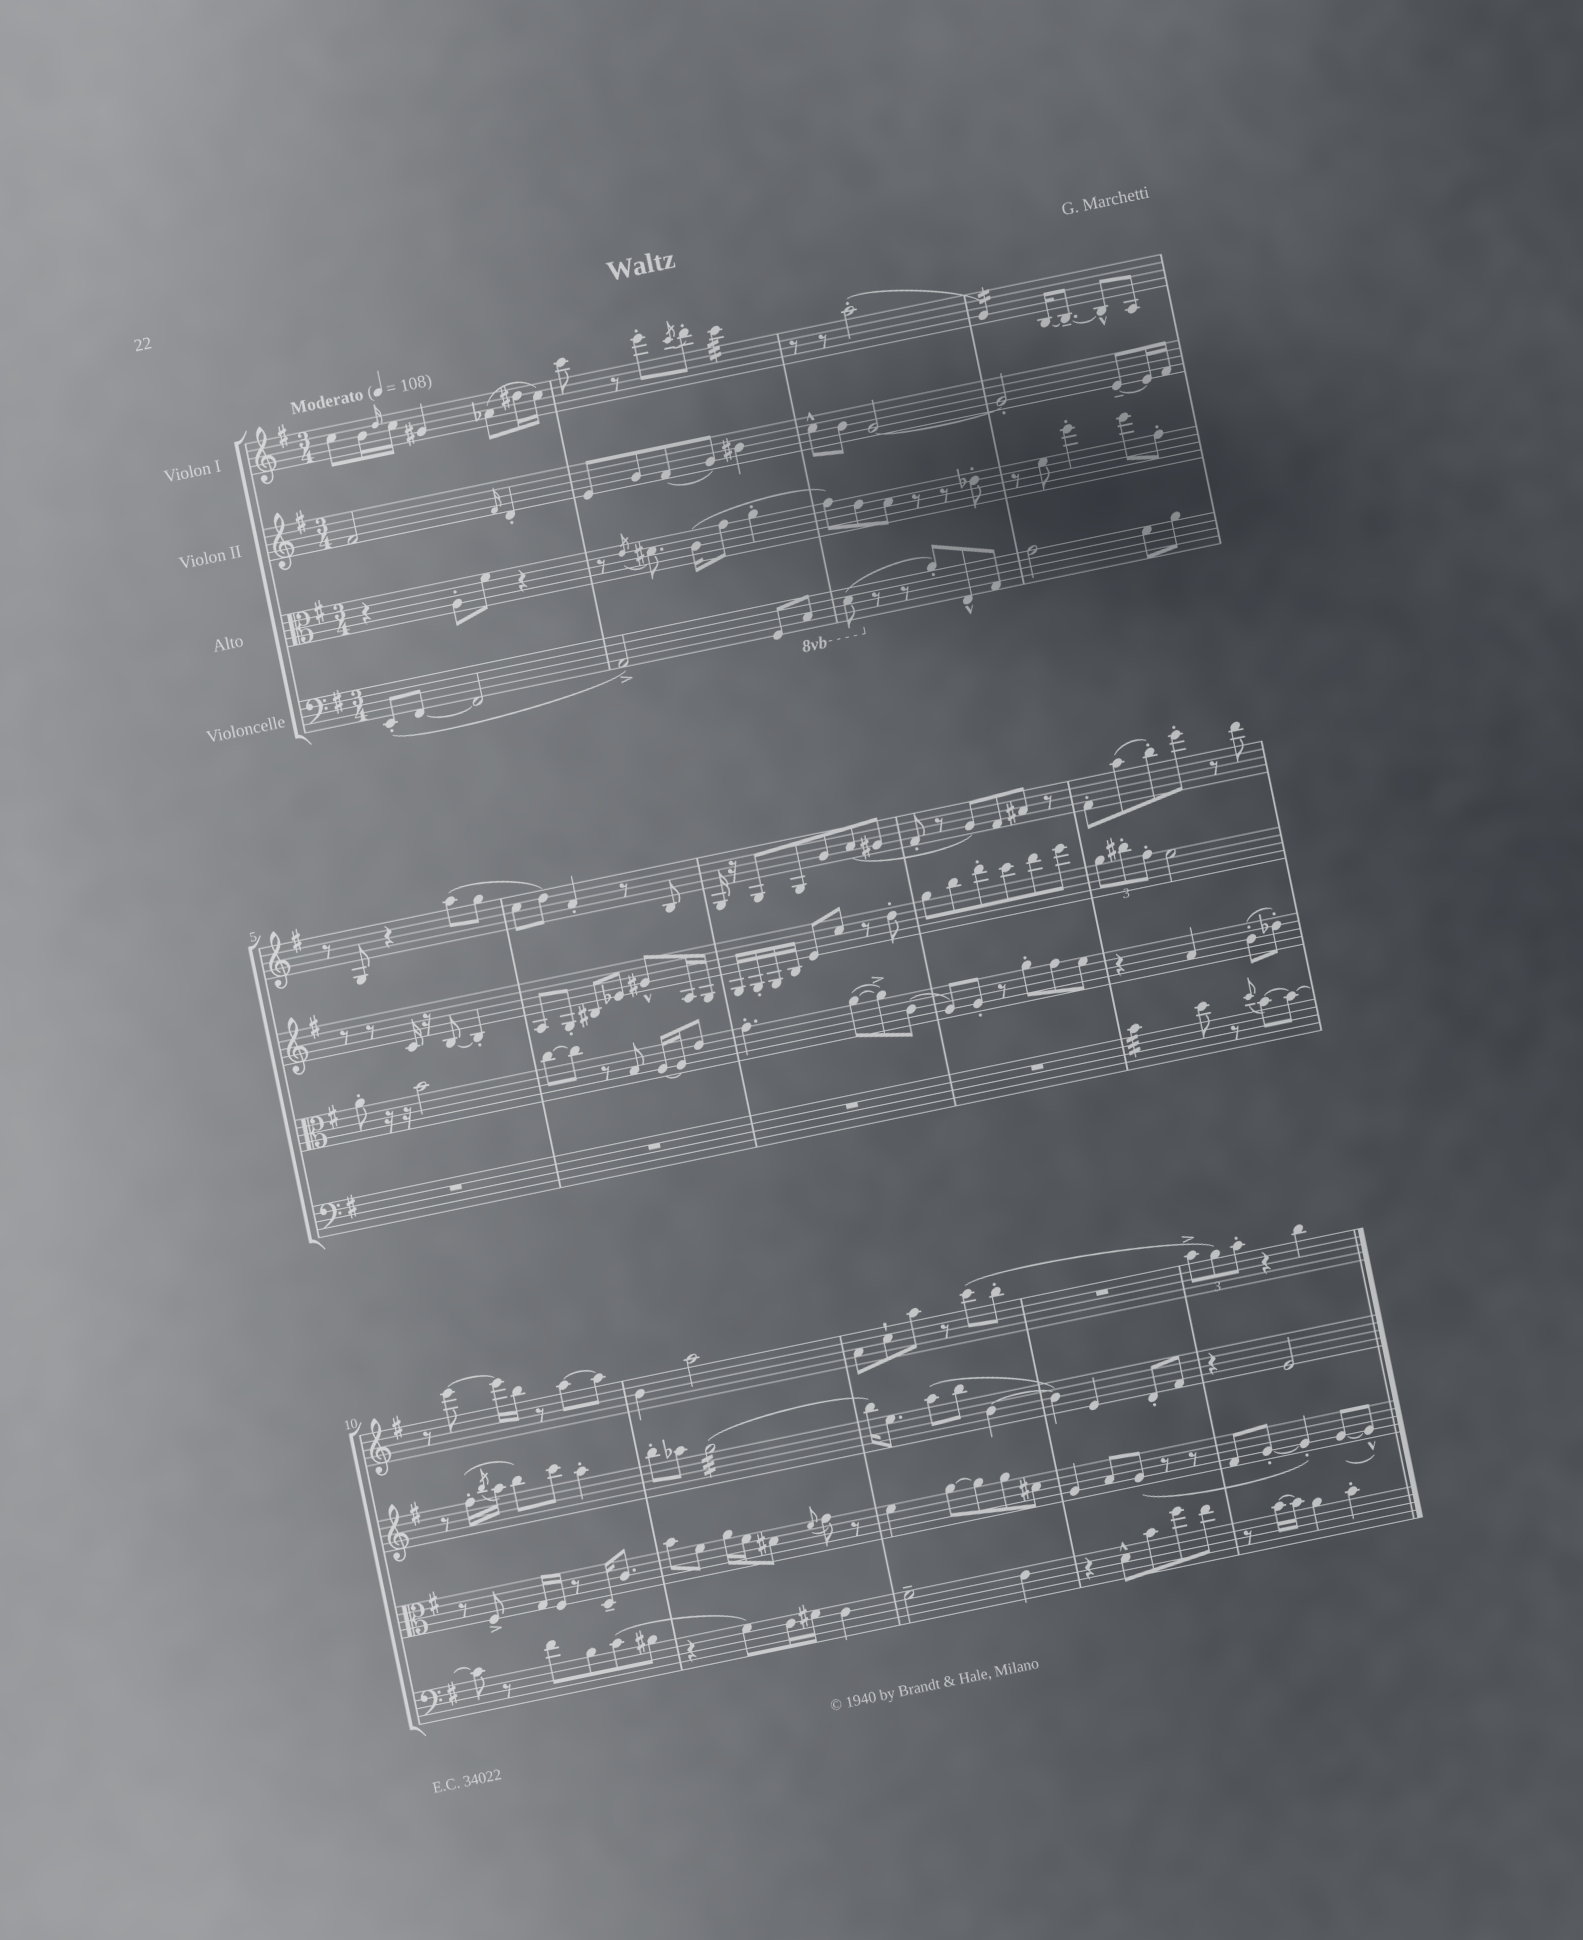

**kern	**kern	**kern	**kern
*staff4	*staff3	*staff2	*staff1
*clefF4	*clefC3	*clefG2	*clefG2
*k[f#]	*k[f#]	*k[f#]	*k[f#]
*M3/4	*M3/4	*M3/4	*M3/4
*MM108	*MM108	*MM108	*MM108
(8EE'	4r	2f#	8cc
[8FF#	.	.	16b
.	.	.	16qqdd
.	.	.	16cc
2FF#]	8A'	.	4g#
.	8f#	.	.
.	.	16qqf#	.
.	4r	4d'	(8a-
.	.	.	16dd#
.	.	.	16cc)
=	=	=	=
2AA^)	8r	8e	8ccc
.	8qe	.	.
.	8.d#	8g	8r
.	.	(8f#	8eee'
.	(16c	.	.
.	.	.	8qccc
.	8g	8g)	8ddd'
8GG	4a'	4b#	4ccc
8CC	.	.	.
=	=	=	=
(8EE	8g)	8cc^^	8r
8r	8e	8b	8r
8r	8d	[2g	(2aa'
8B')	8r	.	.
8FF#^^	8r	.	.
8AA	8e-'	.	.
=	=	=	=
2A	8r	2g']	4g)
.	8f#	.	.
.	4ff#'	.	[16B
.	.	.	8.B~_
8G	8ff#	[8e~	8B^^]
8B	8g'	16e]	8A
.	.	16f#	.
=	=	=	=
2.r	8a'	8r	8r
.	16r	8r	8G
.	16r	.	.
.	2b	16c	4r
.	.	16r	.
.	.	[8B	.
.	.	4B']	(8aa
.	.	.	8gg
=	=	=	=
2.r	[8cc	8A	8cc
.	8cc]	8G'	8dd)
.	8r	8B#	4a'
.	8B	8e-	.
.	[16A	8g#^^	8r
.	16A]	.	.
.	8e	16A	8B
.	.	16G	.
=	=	=	=
2.r	4.g'	16G	16G
.	.	16G'	16r
.	.	16G	8G
.	.	16B	.
.	.	8e	8G
.	([8a	8cc	8g
.	8a^])	8r	(8a
.	(8c	8dd'	8g#
=	=	=	=
2.r	8A)	8gg	8f#'
.	8A'	8bb	8r
.	8r	8ddd'	8g)
.	8a'	8ccc	8f#
.	8g	8ddd	8a#
.	8f#	8eee	8r
=	=	=	=
4c	4r	12gg	8f#'
.	.	12bb#'	.
.	.	.	(8aa
.	.	12ff#'	.
8e	4B	2ee	8bb')
8r	.	.	8eee'
8qqe	.	.	.
[8c	(8c'	.	8r
8c_	8e-')	.	8ddd
=	=	=	=
8c]	8r	8r	8r
8r	8F#^	(16ff#'	[8eee
.	.	8qbb	.
.	.	16aa	.
8f#	16G	8bb)	16eee]
.	16F#	.	16bb
8B	8r	8ccc	8r
(8c	16D~	4aa'	[8aa
.	8.c	.	.
8B#	.	.	8aa]
=	=	=	=
4r	8b	8bb'	4b
.	8f#	8aa-	.
8G)	16a	(2gg	2aa
.	16f#	.	.
16F#	8d#	.	.
16G#	.	.	.
.	8qqf#	.	.
4F#	8g	.	.
.	8r	.	.
=	=	=	=
2G~	4f#	16bb)	8a
.	.	8.ee	.
.	.	.	8cc`
.	[8a	(8aa	8aa
.	8a]	8bb	8r
4F#	8a	[4b	(8ccc
.	8d#	.	8bb'
=	=	=	=
4r	4A	4b])	2.r
8E^^	8B	4e	.
8c	(8A	.	.
8g	8r	8d'	.
8f#	8r	8f#	.
=	=	=	=
8r	8G	4r	12aa^
.	.	.	12gg)
[16c	[8A'	.	.
.	.	.	12aa'
16c]	.	.	.
4B	4A'])	2e	4r
4c'	([8A	.	4bb
.	8A^^])	.	.
==	==	==	==
*-	*-	*-	*-
